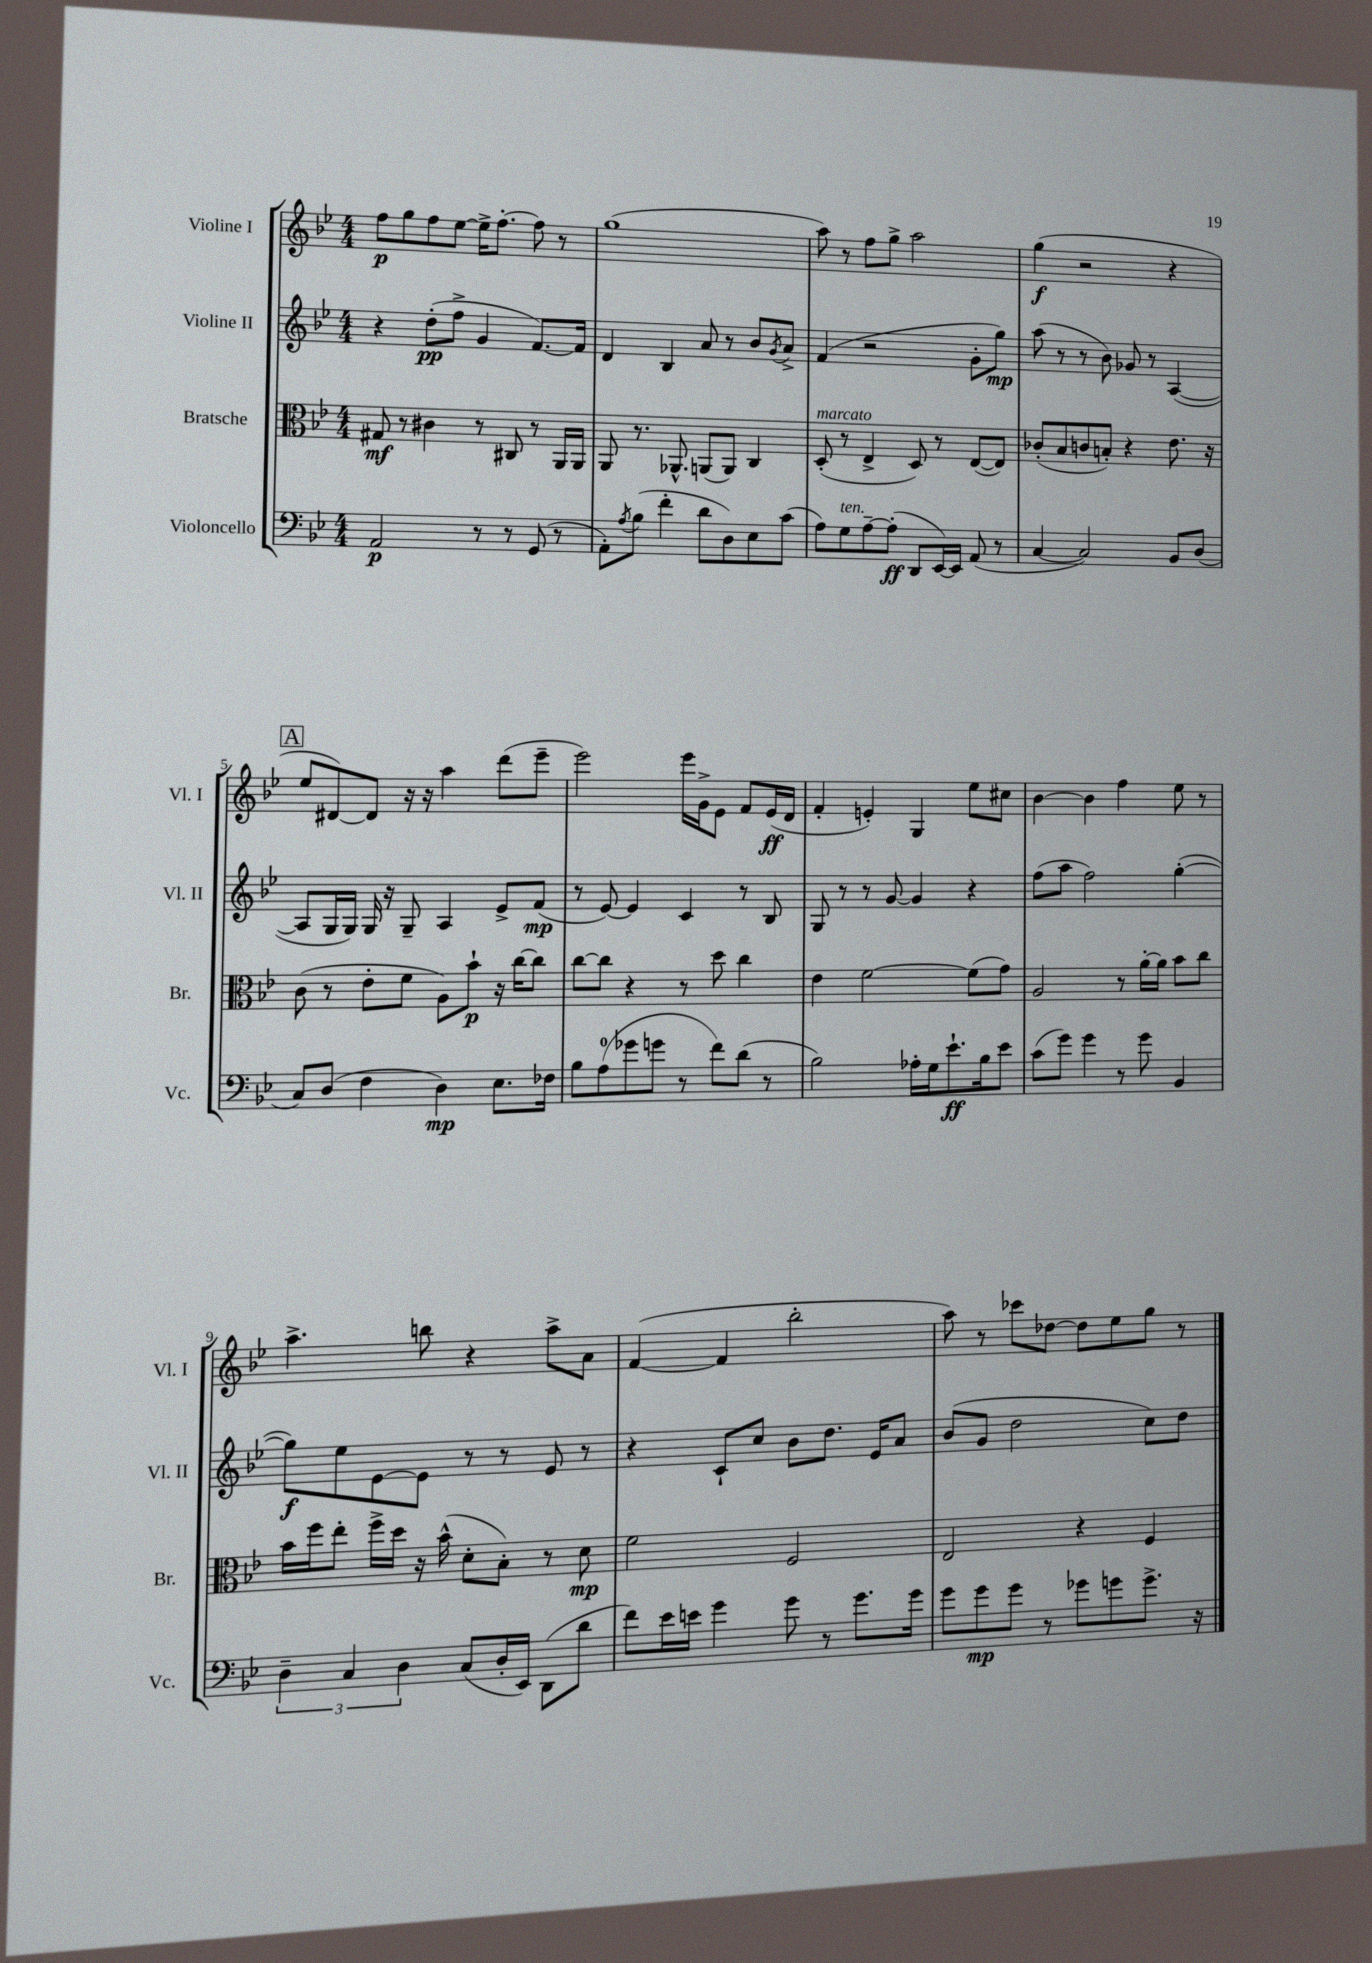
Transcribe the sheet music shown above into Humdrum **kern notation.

**kern	**kern	**kern	**kern
*staff4	*staff3	*staff2	*staff1
*clefF4	*clefC3	*clefG2	*clefG2
*k[b-e-]	*k[b-e-]	*k[b-e-]	*k[b-e-]
*M4/4	*M4/4	*M4/4	*M4/4
2AA	8G#	4r	8ff
.	8r	.	8gg
.	4c#	(8dd'	8ff
.	.	8ff^	[8ee-
8r	8r	4g	16ee-^]
.	.	.	[8.ff'
8r	8C#	.	.
(8GG	8r	[8.f)	8ff]
8r	16AA	.	8r
.	16AA	16f]	.
=	=	=	=
8AA')	8AA	4d	(1gg
8qA	.	.	.
(8B-	8.r	.	.
4f'	.	4B-	.
.	8.AA-^^	.	.
8d	(8AA	8a	.
8D)	8AA)	8r	.
8E-	4C	8b-	.
.	.	8qg	.
(8c	.	8a^	.
=	=	=	=
8A)	(8D'	(4f	8aa)
8G	8r	.	8r
[8A~	4E-^	2r	8ff
(8A']	.	.	8gg^
8DD	8D)	.	2aa
[16EE-)	8r	.	.
16EE-]	.	.	.
(8AA	([8E-	8g'	.
8r	8E-])	8gg)	.
=	=	=	=
[4C	(8c-'	(8aa	(4gg
.	8B-	8r	.
2C])	8c	8r	2r
.	8B')	8b-)	.
.	4r	8g-	.
.	.	8r	.
8BB-	8.e-	([4A	4r
(8D	.	.	.
.	16r	.	.
=	=	=	=
8C)	(8c	8A]	8ee-
(8D	8r	16G	[8d#)
.	.	16G)	.
4F	8e-'	16G	8d#]
.	.	16r	.
.	8f	8G~	16r
.	.	.	16r
4D)	8A)	4A	4aa
.	8b-`	.	.
8.E-	16r	8e-^	(8ddd
.	[16cc	.	.
.	8cc]	(8f	8eee-~
16F-	.	.	.
=	=	=	=
8B-	[8cc	8r	2eee-)
(8A	8cc]	[8e-)	.
8g-	4r	4e-]	.
8g	.	.	.
8r	8r	4c	16eee-
.	.	.	16g^
8f)	8dd	.	8e-
(8d	4cc	8r	8f
8r	.	8B-	(16e-
.	.	.	16d
=	=	=	=
2B-)	4e-	8G	4f'
.	.	8r	.
.	[2f	8r	4e')
.	.	[8g	.
16A-'	.	4g]	4G
16G	.	.	.
8.e-`	.	.	.
.	(8f]	4r	8ee-
16B-	.	.	.
8e-	8g)	.	8cc#
=	=	=	=
(8c	2A	(8ff	[4b-
8g)	.	8aa	.
4g	.	2ff)	4b-]
8r	8r	.	4ff
8g	[16a'	.	.
.	16a]	.	.
4BB-	8b-	([4gg'	8ee-
.	8cc	.	8r
=	=	=	=
6D~	16b-	8gg])	4.aa^
.	16ff	.	.
.	8ee-'	8ee-	.
6C	.	.	.
.	16ff^	[8e-	.
.	16dd	.	.
6D	.	.	.
.	16r	8e-]	8bb
.	(16b-^^	.	.
(8C	8d'	8r	4r
16D'	8B-')	8r	.
16EE-)	.	.	.
(8DD	8r	8e-	8aa^
8d	8d	8r	8a
=	=	=	=
8f)	2f	4r	([4f
16e-	.	.	.
16e	.	.	.
4g	.	8c`	4f]
.	.	8cc	.
8g	2F	8b-	2bb-'
8r	.	8.dd	.
8.g	.	.	.
.	.	16e-	.
.	.	8a	.
16g	.	.	.
=	=	=	=
8g	2E-	(8b-	8aa)
8g	.	8g	8r
8g	.	2dd	8ccc-
8r	.	.	[8dd-
8g-	4r	.	8dd-]
8g	.	.	8ee-
8.g^	4F	8cc)	8gg
.	.	8dd	8r
16r	.	.	.
==	==	==	==
*-	*-	*-	*-
